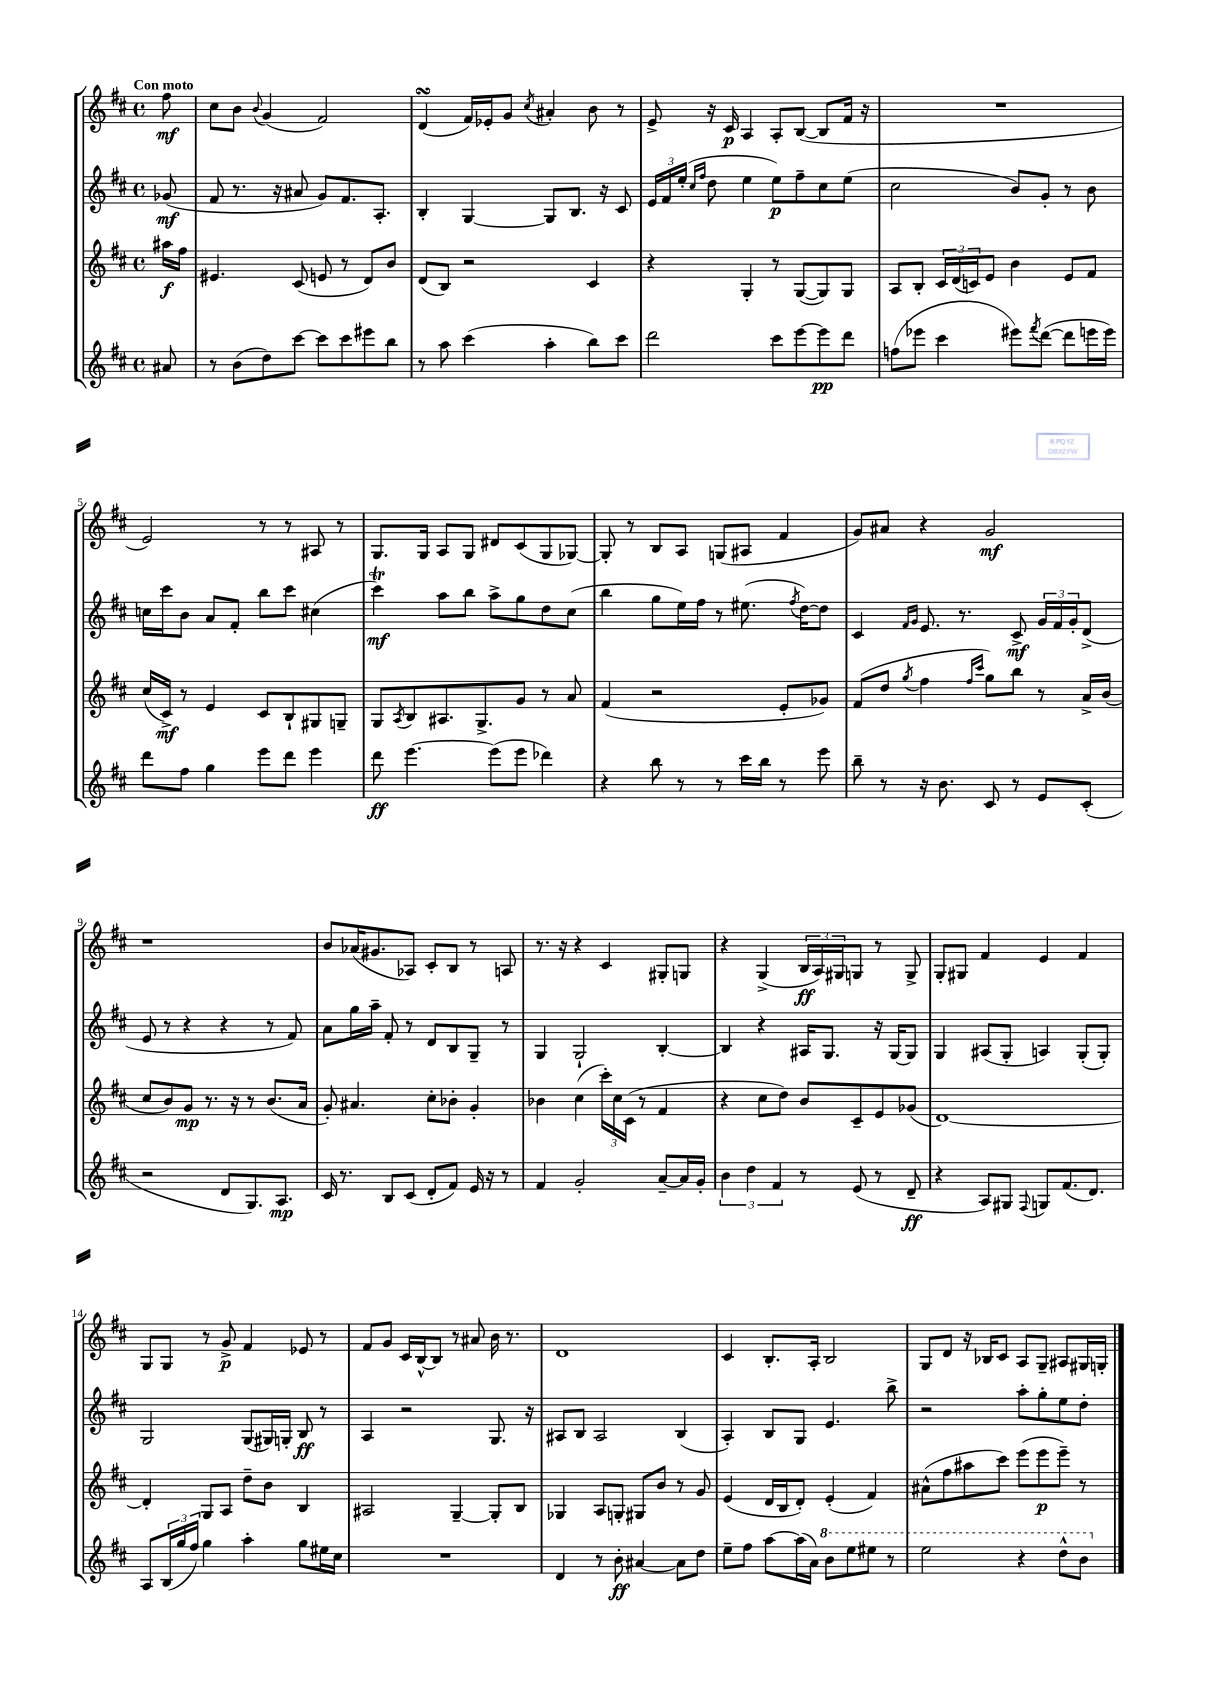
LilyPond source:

<<
\new StaffGroup <<
\new Staff = "s0" {
    \clef treble \key d \major \defaultTimeSignature \time 4/4 \partial 8 \tempo "Con moto"
    fis''8\mf |
    cis''8 b'8 \appoggiatura { b'8 } g'4( fis'2) |
    d'4\turn( fis'16) ees'16-. g'8 \acciaccatura { cis''8 } ais'4-. b'8 r8 |
    e'8-> r16 cis'16\p a4 a8-. b8~( b8 fis'16 r16 |
    R1 |
    e'2) r8 r8 ais8 r8 |
    g8. g16 a8 g8 dis'8 cis'8( g8 ges8~) |
    ges8-. r8 b8 a8 g8( ais8 fis'4 |
    g'8) ais'8 r4 g'2\mf |
    r1 |
    b'8 aes'16( gis'8. aes8) cis'8-. b8 r8 a8 |
    r8. r16 r4 cis'4 gis8-. g8 |
    r4 g4->( \tuplet 3/2 { b16\ff a16) gis16 } g8 r8 g8-> |
    g8-. gis8 fis'4 e'4 fis'4 |
    g8 g8 r8 g'8->\p fis'4 ees'8 r8 |
    fis'8 g'8 cis'16 b16~-^ b8 r8 ais'8 b'16 r8. |
    d'1 |
    cis'4 b8.-. a16-. b2 |
    g8 d'8 r16 bes16 cis'8 a8 g8-- ais8 gis16 g16-. \bar "|." |
}
\new Staff = "s1" {
    \clef treble \key d \major \defaultTimeSignature \time 4/4 \partial 8
    ges'8\mf( |
    fis'8 r8. r16 ais'8 g'8) fis'8. a8.-. |
    b4-. g4~ g8 b8. r16 cis'8 |
    \tuplet 3/2 { e'16 fis'16 e''16-.( } \grace { cis''16 fis''16 } d''8 e''4 e''8\p) fis''8-- cis''8 e''8( |
    cis''2 b'8) g'8-. r8 b'8 |
    c''16 cis'''16 b'8 a'8 fis'8-. b''8 cis'''8 cis''4( |
    cis'''4\trill\mf) a''8 b''8 a''8-> g''8 d''8 cis''8( |
    b''4 g''8 e''16) fis''16 r8 eis''8.( \acciaccatura { fis''8 } d''16~) d''8 |
    cis'4 \grace { fis'16 g'16 } e'8. r8. cis'8->\mf \tuplet 3/2 { g'16 fis'16 g'16-. } d'8->( |
    e'8 r8 r4 r4 r8 fis'8) |
    a'8 g''16 a''16-- fis'8-. r8 d'8 b8 g8-- r8 |
    g4 g2-! b4~-. |
    b4 r4 ais16 g8. r16 g16~ g8 |
    g4 ais8( g8-. a4) g8-.( g8-.) |
    g2 g8( gis16) g16-. b8\ff r8 |
    a4 r2 g8. r16 |
    ais8 b8 ais2 b4( |
    a4-.) b8 g8 e'4. b''8-> |
    r2 a''8-. g''8-. e''8 d''8-. \bar "|." |
}
\new Staff = "s2" {
    \clef treble \key d \major \defaultTimeSignature \time 4/4 \partial 8
    ais''16\f fis''16 |
    eis'4. cis'8( e'8 r8 d'8) b'8 |
    d'8( b8) r2 cis'4 |
    r4 g4-. r8 g8~( g8) g8 |
    a8 b8-. \tuplet 3/2 { cis'16 d'16( c'16) } e'8 b'4 e'8 fis'8 |
    cis''16( cis'16->\mf) r8 e'4 cis'8 b8-! gis8 g8-- |
    g8 \acciaccatura { a8 } b8 ais8. g8.-> g'8 r8 a'8 |
    fis'4( r2 e'8-. ges'8) |
    fis'8( d''8 \acciaccatura { g''8 } fis''4 \grace { fis''16 cis'''16 } g''8) b''8 r8 a'16-> b'16( |
    cis''8 b'8) g'8\mp r8. r16 r8 b'8.( a'16 |
    g'8-.) ais'4. cis''8-. bes'8-. g'4-. |
    bes'4 cis''4( \tuplet 3/2 { cis'''16-.) cis''16 cis'16( } r8 fis'4 |
    r4 cis''8 d''8) b'8 cis'8-- e'8 ges'8( |
    d'1~) |
    d'4-. g8 a8 d''8-- b'8 b4 |
    ais2 g4~-- g8-. b8 |
    ges4 a8 g8-. gis8 b'8 r8 g'8 |
    e'4( d'16 b16 d'8-.) e'4-.( fis'4) |
    ais'8-^( fis''8 ais''8 cis'''8) e'''8( e'''8\p e'''8--) r8 \bar "|." |
}
\new Staff = "s3" {
    \clef treble \key d \major \defaultTimeSignature \time 4/4 \partial 8
    ais'8 |
    r8 b'8( d''8) cis'''8~ cis'''8 cis'''8 eis'''8 b''8 |
    r8 a''8 cis'''4( a''4-. b''8) cis'''8 |
    d'''2 cis'''8 e'''8~ e'''8\pp d'''8 |
    f''8( ees'''8 cis'''4 eis'''8) \acciaccatura { fis'''8 } d'''8~( d'''8 e'''16 e'''16) |
    d'''8 fis''8 g''4 e'''8 d'''8 e'''4 |
    d'''8\ff e'''4.~ e'''8( e'''8 des'''4) |
    r4 b''8 r8 r8 cis'''16 b''16 r8 e'''8 |
    b''8-- r8 r16 b'8. cis'8 r8 e'8 cis'8-.( |
    r2 d'8 g8.) a8.\mp |
    cis'16 r8. b8 cis'8( d'8-. fis'8) e'16 r16 r8 |
    fis'4 g'2-. a'8~-- a'16 g'16-. |
    \tuplet 3/2 { b'4 d''4 fis'4 } r8 e'8( r8 d'8--\ff |
    r4 a8) gis8 \appoggiatura { fis8 } g8 fis'8.( d'8.) |
    a8 \tuplet 3/2 { b16( g''16 fis''16) } g''4 a''4-. g''8 eis''16 cis''16 |
    R1 |
    d'4 r8 b'8-.\ff ais'4~ ais'8 d''8 |
    e''8-- fis''8 a''8~ a''16( a'16) \ottava #1 b''8 e'''8 eis'''8 r8 |
    e'''2 r4 d'''8-^ b''8 \ottava #0 \bar "|." |
}
>>
>>
